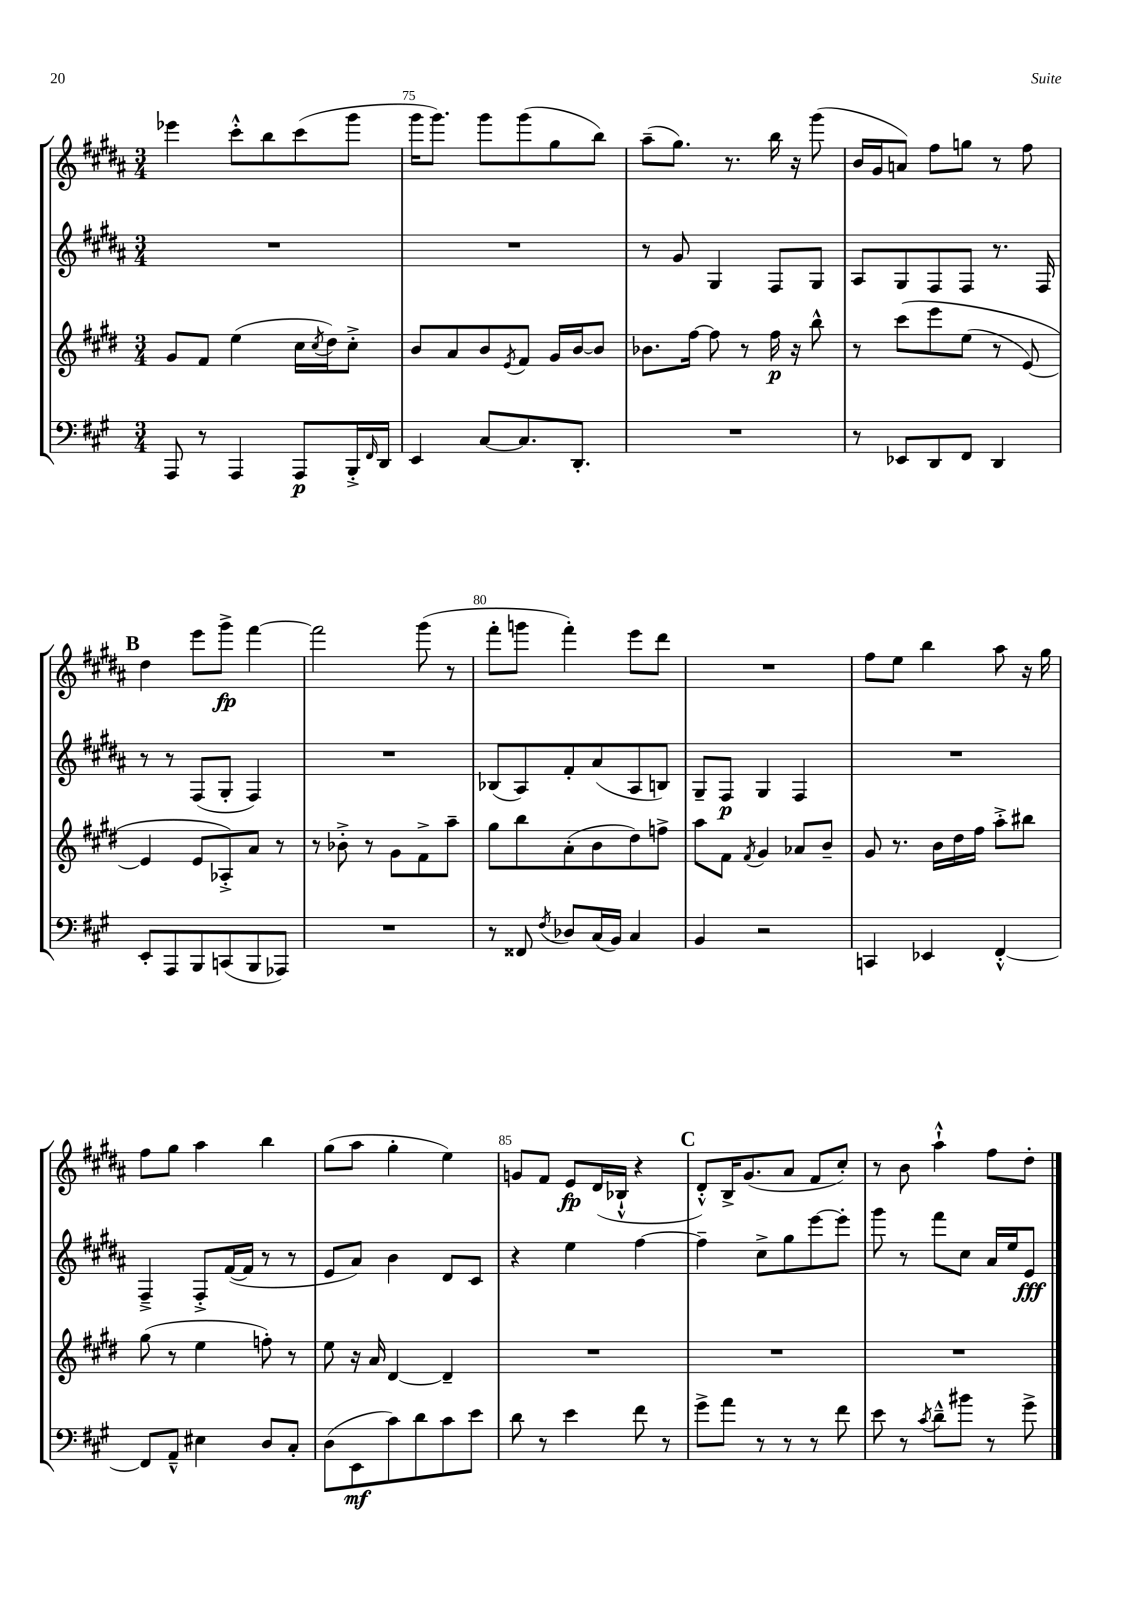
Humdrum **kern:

**kern	**dynam	**kern	**dynam	**kern	**dynam	**kern	**dynam
*part4	*part4	*part3	*part3	*part2	*part2	*part1	*part1
*staff4	*staff4	*staff3	*staff3	*staff2	*staff2	*staff1	*staff1
*clefF4	*	*clefG2	*	*clefG2	*	*clefG2	*
*k[f#c#g#]	*	*k[f#c#g#d#]	*	*k[f#c#g#d#a#]	*	*k[f#c#g#d#a#]	*
*M3/4	*	*M3/4	*	*M3/4	*	*M3/4	*
=74	=74	=74	=74	=74	=74	=74	=74
8AAA/	.	8g#/L	.	2.r	.	4eee-X\	.
8r	.	8f#/J	.	.	.	.	.
4AAA/	.	(4ee\	.	.	.	8ccc#'^^\L	.
.	.	.	.	.	.	8bb\	.
8AAA/L	p	16cc#\LL	.	.	.	(8ccc#\	.
.	.	8qcc#/	.	.	.	.	.
.	.	16dd#\J)	.	.	.	.	.
16BBB'^/L	.	8cc#'^\J	.	.	.	8ggg#\J	.
16qqFF#/	.	.	.	.	.	.	.
16DD/JJ	.	.	.	.	.	.	.
=75	=75	=75	=75	=75	=75	=75	=75
4EE/	.	8b/L	.	2.r	.	16ggg#\KL	.
.	.	.	.	.	.	8.ggg#\J)	.
.	.	8a/	.	.	.	.	.
[8C#/L	.	8b/	.	.	.	8ggg#\L	.
.	.	8qe/	.	.	.	.	.
8.C#/]	.	8f#/J	.	.	.	(8ggg#\	.
.	.	16g#/LL	.	.	.	8gg#\	.
8.DD'/J	.	[16b/J	.	.	.	.	.
.	.	8b/J]	.	.	.	8bb\J)	.
=76	=76	=76	=76	=76	=76	=76	=76
2.r	.	8.b-X\L	.	8r	.	(8aa#~\L	.
.	.	.	.	8g#/	.	8.gg#\J)	.
.	.	[16ff#\Jk	.	.	.	.	.
.	.	8ff#\]	.	4G#/	.	.	.
.	.	.	.	.	.	8.r	.
.	.	8r	.	.	.	.	.
.	.	16ff#\	p	8F#/L	.	16bb\	.
.	.	16r	.	.	.	16r	.
.	.	8bb^^\	.	8G#/J	.	(8ggg#\	.
=77	=77	=77	=77	=77	=77	=77	=77
8r	.	8r	.	8A#/L	.	16b/LL	.
.	.	.	.	.	.	16g#/J	.
8EE-X/L	.	(8ccc#\L	.	8G#/	.	8an/J)	.
8DD/	.	8eee\	.	8F#/	.	8ff#\L	.
8FF#/J	.	(8ee\J	.	8F#/J	.	8ggn\J	.
4DD/	.	8r	.	8.r	.	8r	.
.	.	[8e/)	.	.	.	8ff#\	.
.	.	.	.	16F#/	.	.	.
!!LO:LB:g=z
!!LO:REH:place=s1:t=B
=78	=78	=78	=78	=78	=78	=78	=78
8EE'/L	.	4e/]	.	8r	.	4dd#\	.
8AAA/	.	.	.	8r	.	.	.
8BBB/	.	8e/L	.	(8F#/L	.	8eee\L	.
(8CCn/	.	8A-X'^/)	.	8G#'/J	.	8ggg#^\J	fp
8BBB/	.	8a/J	.	4F#/)	.	[4fff#\	.
8AAA-X/J)	.	8r	.	.	.	.	.
=79	=79	=79	=79	=79	=79	=79	=79
2.r	.	8r	.	2.r	.	2fff#\]	.
.	.	8b-X'^\	.	.	.	.	.
.	.	8r	.	.	.	.	.
.	.	8g#\L	.	.	.	.	.
.	.	8f#^\	.	.	.	(8ggg#\	.
.	.	8aa~\J	.	.	.	8r	.
=80	=80	=80	=80	=80	=80	=80	=80
8r	.	8gg#\L	.	(8B-X/L	.	8fff#'\L	.
8FF##X/	.	8bb\	.	8A#/)	.	8gggn\J	.
8qF#/	.	.	.	.	.	.	.
8D-X/L	.	(8a'\	.	8f#'/	.	4fff#'\)	.
(16C#/L	.	8b\	.	(8a#/	.	.	.
16BB/JJ)	.	.	.	.	.	.	.
4C#/	.	8dd#\)	.	8A#/	.	8eee\L	.
.	.	8ffn^\J	.	8Bn/J)	.	8ddd#\J	.
=81	=81	=81	=81	=81	=81	=81	=81
4BB/	.	8aa\L	.	8G#~/L	.	2.r	.
.	.	8f#\J	.	8F#/J	p	.	.
.	.	8qf#/	.	.	.	.	.
2r	.	4g#/	.	4G#/	.	.	.
.	.	8a-X/L	.	4F#/	.	.	.
.	.	8b~/J	.	.	.	.	.
=82	=82	=82	=82	=82	=82	=82	=82
4CCn/	.	8g#/	.	2.r	.	8ff#\L	.
.	.	8.r	.	.	.	8ee\J	.
4EE-X/	.	.	.	.	.	4bb\	.
.	.	16b\LL	.	.	.	.	.
.	.	16dd#\	.	.	.	.	.
.	.	16ff#\JJ	.	.	.	.	.
[4FF#'^^/	.	8aa'^\L	.	.	.	8aa#\	.
.	.	8bb#X\J	.	.	.	16r	.
.	.	.	.	.	.	16gg#\	.
!!LO:LB:g=z
=83	=83	=83	=83	=83	=83	=83	=83
8FF#/L]	.	(8gg#\	.	4F#~^/	.	8ff#\L	.
8AA~^^/J	.	8r	.	.	.	8gg#\J	.
4E#X\	.	4ee\	.	8F#'^/L	.	4aa#\	.
.	.	.	.	([16f#/L	.	.	.
.	.	.	.	16f#/JJ]	.	.	.
8D/L	.	8ffn'\)	.	8r	.	4bb\	.
8C#'/J	.	8r	.	8r	.	.	.
=84	=84	=84	=84	=84	=84	=84	=84
(8D\L	.	8ee\	.	8e/L	.	(8gg#\L	.
8EE\	mf	16r	.	8a#/J)	.	8aa#\J	.
.	.	16a/	.	.	.	.	.
8c#\)	.	[4d#/	.	4b\	.	4gg#'\	.
8d\	.	.	.	.	.	.	.
8c#\	.	4d#~/]	.	8d#/L	.	4ee\)	.
8e\J	.	.	.	8c#/J	.	.	.
=85	=85	=85	=85	=85	=85	=85	=85
8d\	.	2.r	.	4r	.	8gn/L	.
8r	.	.	.	.	.	8f#/J	.
4e\	.	.	.	4ee\	.	8e/L	fp
.	.	.	.	.	.	(16d#/L	.
.	.	.	.	.	.	16B-X`^^/JJ	.
8f#\	.	.	.	[4ff#\	.	4r	.
8r	.	.	.	.	.	.	.
!!LO:REH:place=s1:t=C
=86	=86	=86	=86	=86	=86	=86	=86
8g#^\L	.	2.r	.	4ff#~\]	.	8d#'^^/L)	.
8a\J	.	.	.	.	.	16B^/K	.
.	.	.	.	.	.	(8.g#/	.
8r	.	.	.	8cc#^\L	.	.	.
8r	.	.	.	8gg#\	.	8a#/J	.
8r	.	.	.	[8eee\	.	8f#/L	.
8f#\	.	.	.	8eee'\J]	.	8cc#'/J)	.
=87	=87	=87	=87	=87	=87	=87	=87
8e\	.	2.r	.	8ggg#\	.	8r	.
8r	.	.	.	8r	.	8b\	.
8qc#/	.	.	.	.	.	.	.
8d~^^\L	.	.	.	8fff#\L	.	4aa#`^^\	.
8b#X\J	.	.	.	8cc#\J	.	.	.
8r	.	.	.	16a#/LL	.	8ff#\L	.
.	.	.	.	16ee/J	.	.	.
8g#^\	.	.	.	8e/J	fff	8dd#'\J	.
==	==	==	==	==	==	==	==
*-	*-	*-	*-	*-	*-	*-	*-
